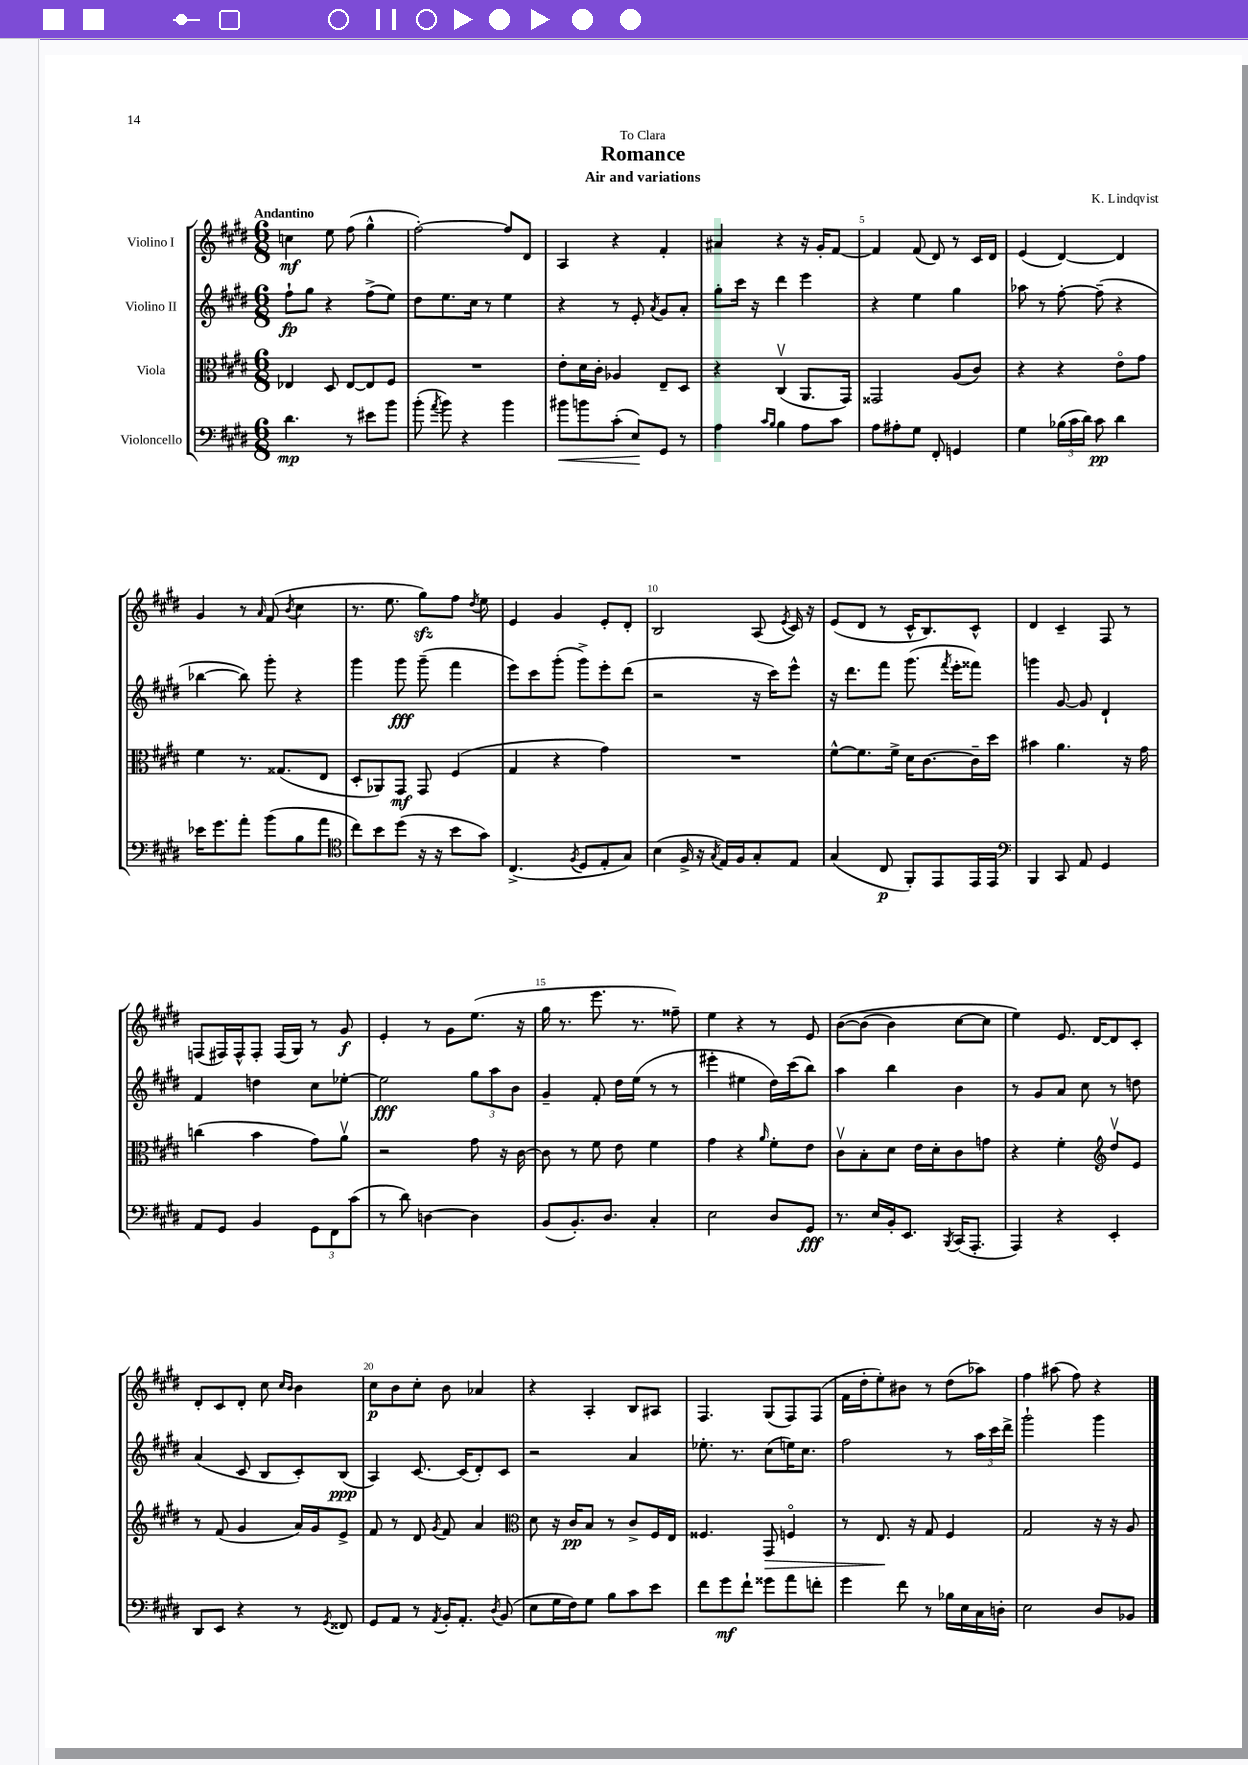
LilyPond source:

\header { title = "Romance" composer = "K. Lindqvist" subtitle = "Air and variations" dedication = "To Clara" }
<<
\new StaffGroup <<
\new Staff = "s0" \with { instrumentName = "Violino I" } {
    \clef treble \key e \major \numericTimeSignature \time 6/8 \tempo "Andantino"
    \autoBeamOff c''4\mf e''8 fis''8( gis''4-^ |
    fis''2~-.) fis''8[ dis'8] |
    a4 r4 fis'4-. |
    ais'4 r4 r16 gis'16[-. fis'8]~ |
    fis'4 fis'8( dis'8) r8 cis'16[ dis'16] |
    e'4( dis'4~) dis'4 |
    gis'4 r8 \grace { a'16 } fis'8( \acciaccatura { b'8 } cis''4 |
    r8. e''8. gis''8[\sfz) fis''8] \acciaccatura { dis''8 } e''8 |
    e'4 gis'4 e'8[-. dis'8]-. |
    b2 a8( \acciaccatura { e'8 } cis'16) r16 |
    e'8[( dis'8] r8 cis'16[-^ b8.) cis'8]-^ |
    dis'4 cis'4-- fis8 r8 |
    f8[( fis16) fis16-^ fis8]-. fis16[( gis16]) r8 gis'8\f |
    e'4-. r8 gis'8[ e''8.]( r16 |
    gis''16 r8. e'''8. r8. fisis''8--) |
    e''4 r4 r8 e'8 |
    b'8[~\( b'8]( b'4) cis''8[~ cis''8] |
    e''4\) e'8. dis'16[~ dis'8 cis'8]-. |
    dis'8[-. cis'8 dis'8]-. cis''8 \grace { cis''16[ b'16] } b'4 |
    cis''8[\p b'8 cis''8]-. b'8 aes'4 |
    r4 a4-. b8[ ais8] |
    fis4. gis8[( fis8) fis8]( |
    fis'16[ dis''16-. e''8-.) bis'8] r8 dis''8[( aes''8]) |
    fis''4 ais''8( fis''8) r4 \bar "|." |
}
\new Staff = "s1" \with { instrumentName = "Violino II" } {
    \clef treble \key e \major \numericTimeSignature \time 6/8
    \autoBeamOff fis''8[-!\fp gis''8] r4 fis''8[->( e''8]) |
    dis''8[ e''8. cis''16] r8 e''4 |
    r4 r8 e'8-. \acciaccatura { a'8 } gis'8[ a'8]-. |
    gis''8[-. cis'''16] r16 dis'''4 e'''4 |
    r4 e''4 gis''4 |
    aes''8 r8 fis''8~-. fis''8--( r4 |
    bes''4~ bes''8) gis'''8-. r4 |
    gis'''4 gis'''8\fff gis'''8--( fis'''4 |
    e'''8[) cis'''8 gis'''8]-.( gis'''8[->) e'''8-. dis'''8]( |
    r2 r16 cis'''16[) e'''8]-^ |
    r16 dis'''8.[ fis'''8] gis'''8.( \acciaccatura { fis'''8 } e'''16[-. fisis'''8]) |
    g'''4 gis'8~ gis'8 dis'4-! |
    fis'4 d''4 cis''8[ ees''8]~-. |
    ees''2\fff \tuplet 3/2 { gis''8[ a''8 b'8] } |
    gis'4-- fis'8-. dis''16[ e''16]( r8 r8 |
    eis'''4-. eis''4 dis''16[) cis'''16( b''8]) |
    a''4 b''4 b'4 |
    r8 gis'8[ a'8] cis''8 r8 d''8 |
    a'4( cis'8 b8[ cis'8-.) b8]\ppp( |
    a4) cis'8.~ cis'16[( dis'8-.) cis'8] |
    r2 a'4 |
    ees''8.-. r8. cis''8[( e''16) cis''8.] |
    fis''2 r8 \tuplet 3/2 { a''16[ cis'''16 dis'''16]-> } |
    gis'''2-! gis'''4 \bar "|." |
}
\new Staff = "s2" \with { instrumentName = "Viola" } {
    \clef alto \key e \major \numericTimeSignature \time 6/8
    \autoBeamOff ees4 dis8 ees8[~ ees8 fis8] |
    R2. |
    e'8[-. dis'16 cis'16]-. aes4 e8[-- dis8] |
    r4 cis4\upbow( a,8.[ gis,16]) |
    gisis,2 a8[( cis'8]) |
    r4 r4 e'8[\flageolet gis'8] |
    fis'4 r8. gisis8.[( e8] |
    dis8[-. aes,8) gis,8]\mf gis,8 fis4( |
    gis4 r4 gis'4) |
    R2. |
    fis'8[~-^ fis'8. fis'16]-> dis'16[ cis'8.~ cis'16-- dis''16] |
    bis'4 a'4. r16 gis'16 |
    c''4( b'4 gis'8[) a'8]\upbow |
    r2 gis'8 r16 cis'16~ |
    cis'8 r8 fis'8 e'8 fis'4 |
    gis'4 r4 \grace { a'16 } fis'8[-. e'8] |
    cis'8[\upbow b8-. dis'8] e'16[ dis'16-. cis'8 g'8] |
    r4 fis'4-. \clef treble dis''8[\upbow e'8] |
    r8 fis'8( gis'4 a'16[) gis'16 e'8]-> |
    fis'8 r8 dis'8 \acciaccatura { gis'8 } fis'8 a'4 |
    \clef alto dis'8 r16 cis'16[\pp b8] r8 cis'8[-> fis16 e16] |
    fisis4. gis,8\> f4\flageolet |
    r8 e8.\! r16 gis8 fis4 |
    gis2 r16 r16 a8 \bar "|." |
}
\new Staff = "s3" \with { instrumentName = "Violoncello" } {
    \clef bass \key e \major \numericTimeSignature \time 6/8
    \autoBeamOff dis'4.\mp r8 eis'8[ b'8] |
    b'8-.( \acciaccatura { a'8 } b'8) r4 b'4 |
    bis'8[\< b'8 cis'8]-.( e8[\!) gis,8] r8 |
    a4 \grace { cis'16[ b16] } b4 a8[ cis'8] |
    a8[ ais8-. gis8] fis,8-. g,4 |
    gis4 \tuplet 3/2 { bes16[( cis'16 dis'16]) } cis'8\pp dis'4 |
    ees'16[ gis'8. a'8]-. b'8[( b8 a'8] |
    \clef tenor cis''8[) b'8 dis''8]( r16 r16 b'8[ gis'8]) |
    cis4.->( \acciaccatura { fis8 } dis8[ e8-. gis8]) |
    b4( fis16-> r16 \acciaccatura { gis8 } e16[) fis16 gis8-. e8] |
    gis4( cis8\p fis,8[-.) e,8 e,16 e,16] |
    \clef bass b,,4 cis,8 a,8 gis,4 |
    a,8[ gis,8] b,4 \tuplet 3/2 { gis,8[ fis,8 cis'8]( } |
    r8 dis'8) d4~ d4 |
    b,8[( b,8.-.) dis8.] cis4-. |
    e2 dis8[ gis,8]\fff |
    r8. e16[ b,16-. e,8.] \acciaccatura { b,,8 } cis,16[( a,,8.]-. |
    a,,4) r4 e,4-. |
    dis,8[ e,8] r4 r8 \acciaccatura { gis,8 } fisis,8 |
    gis,8[ a,8] r8 \acciaccatura { a,8 } b,16[-. a,8.]-. \acciaccatura { dis8 } b,8( |
    e8[ gis16 fis16) gis8] b8[ cis'8 e'8] |
    fis'8[ gis'8\mf fis'8]-! gisis'8[ a'8 f'8]-. |
    gis'4 fis'8 r8 bes16[ e16 cis16 d16]-. |
    e2 dis8[ bes,8] \bar "|." |
}
>>
>>
\layout { \context { \Score \override BarNumber.break-visibility = ##(#f #t #t) barNumberVisibility = #(every-nth-bar-number-visible 5) } }
